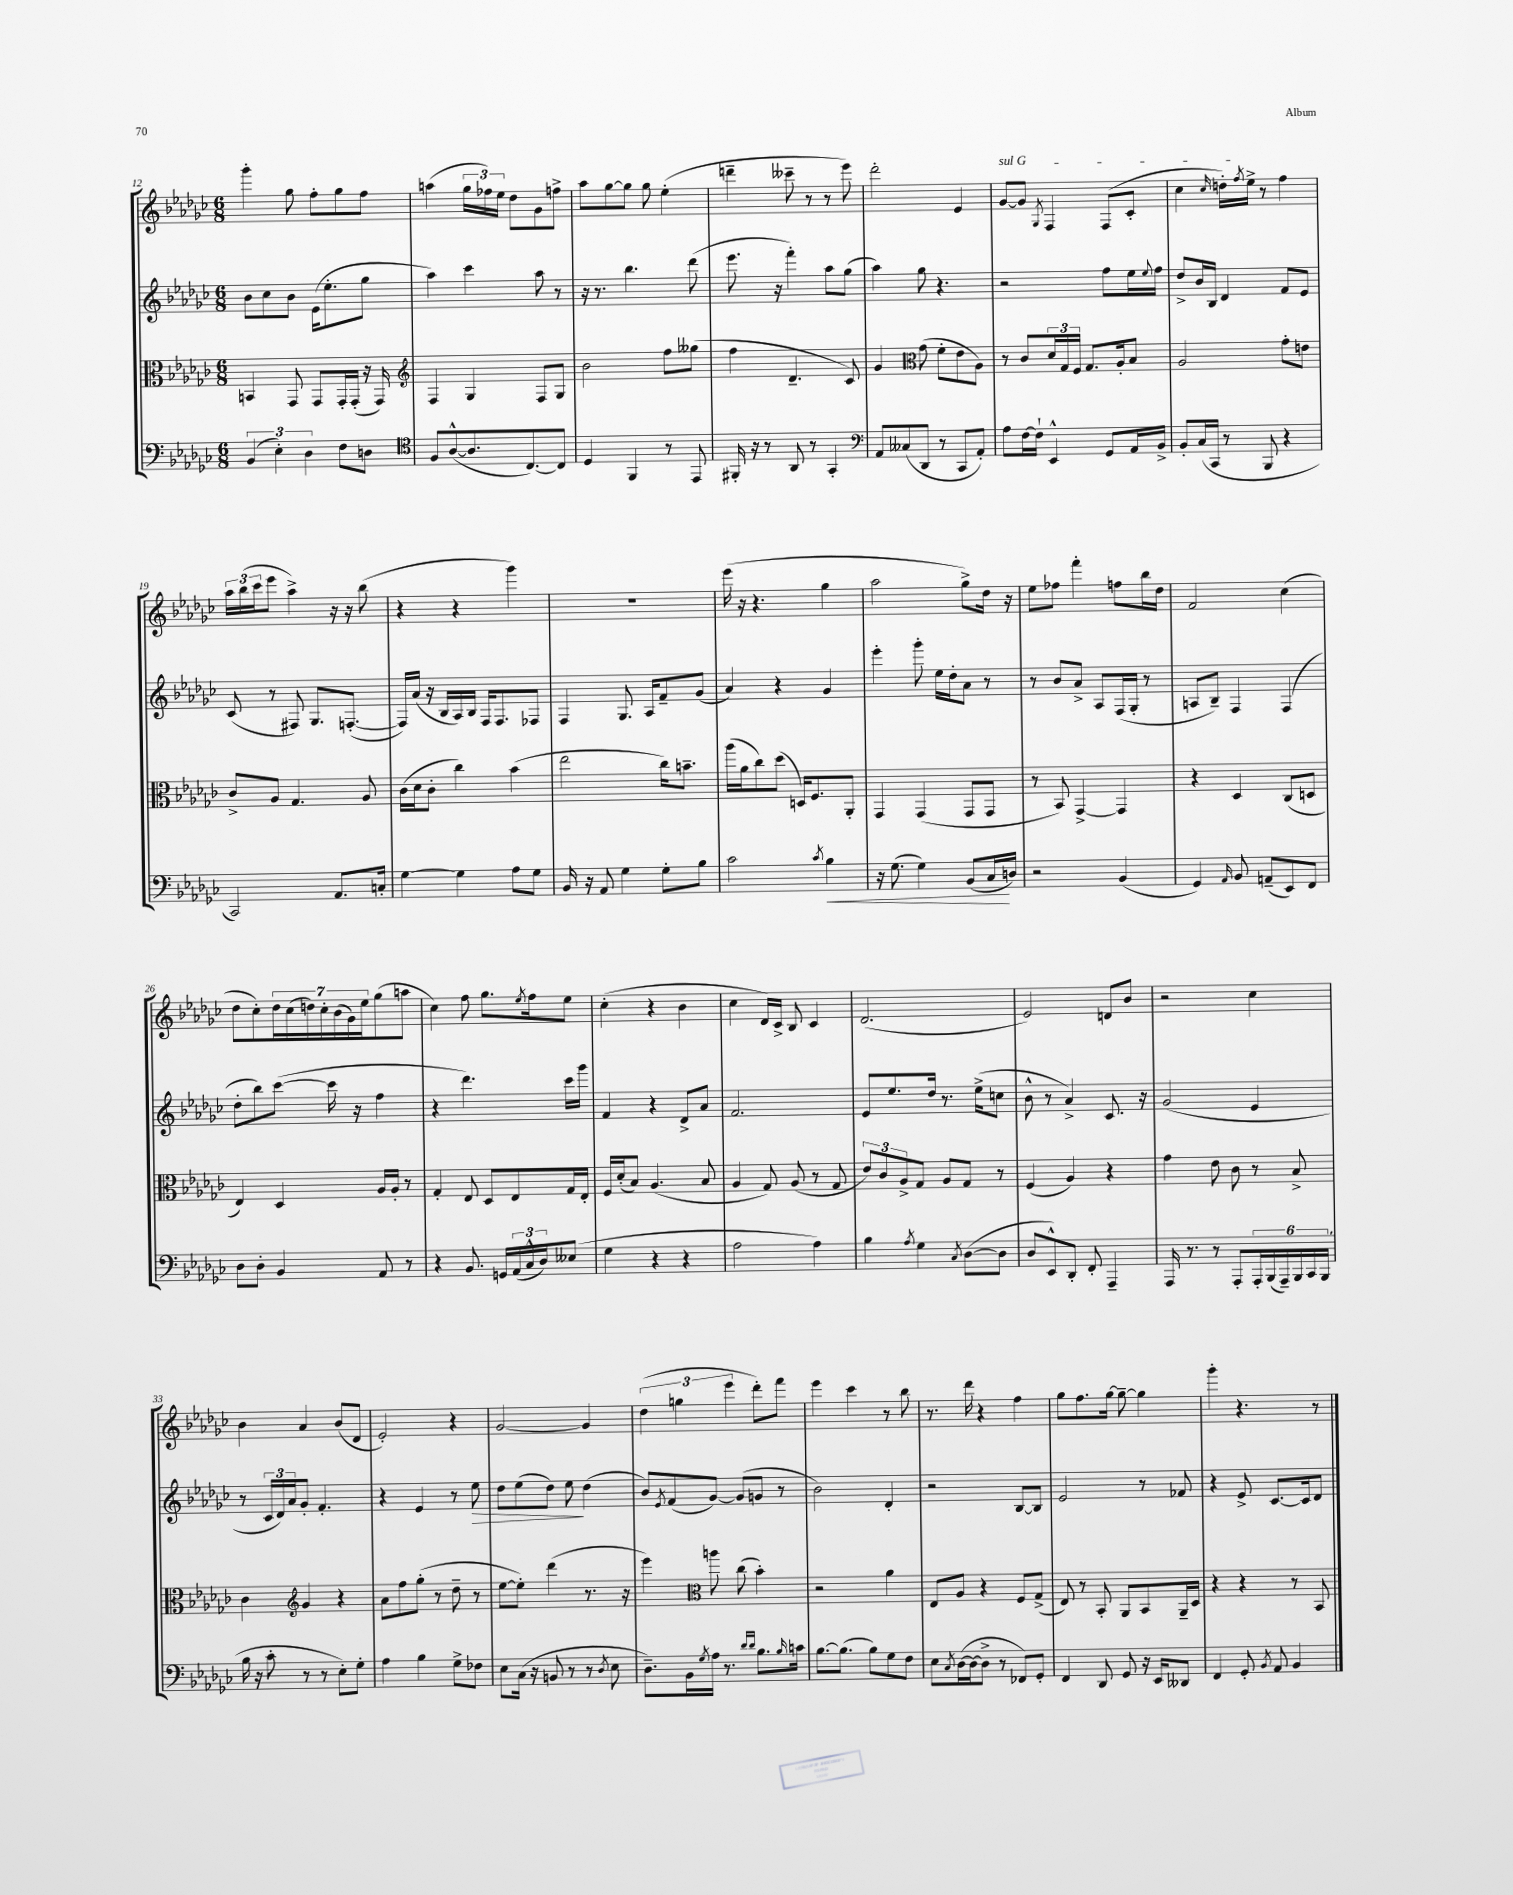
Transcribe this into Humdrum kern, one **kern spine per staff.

**kern	**dynam	**kern	**kern	**dynam	**kern
*part4	*part4	*part3	*part2	*part2	*part1
*staff4	*staff4	*staff3	*staff2	*staff2	*staff1
*clefF4	*	*clefC3	*clefG2	*	*clefG2
*k[b-e-a-d-g-c-]	*	*k[b-e-a-d-g-c-]	*k[b-e-a-d-g-c-]	*	*k[b-e-a-d-g-c-]
*M6/8	*	*M6/8	*M6/8	*	*M6/8
=12	=12	=12	=12	=12	=12
(6BB-/	.	4BBn/	8b-\L	.	4ggg-'\
.	.	.	8cc-\	.	.
6E-'\)	.	.	.	.	.
.	.	8GG-/	8b-\J	.	8gg-\
6D-\	.	.	.	.	.
.	.	8GG-/L	(16e-\KL	.	8ff'\L
.	.	.	8.ee-'\	.	.
8F\L	.	16GG-'/L	.	.	8gg-\
.	.	(16GG-'/JJ	.	.	.
8Dn\J	.	16r	8gg-\J	.	8ff\J
.	.	16GG-/)	.	.	.
=13	=13	=13	=13	=13	=13
*clefC4	*	*clefG2	*	*	*
8F/L	.	4F/	4aa-\)	.	(4aan\
([8A-^^/	.	.	.	.	.
8.A-/]	.	4G-/	4ccc-\	.	24gg-\LL
.	.	.	.	.	24ff-X\)
.	.	.	.	.	24ee-\JJ
.	.	.	.	.	8dd-\L
[8.C-/)	.	.	.	.	.
.	.	8F/L	8aa-\	.	8g-\
8C-/J]	.	8G-/J	8r	.	8ffn^\J
=14	=14	=14	=14	=14	=14
4D-/	.	2b-\	16r	.	8aa-\L
.	.	.	8.r	.	.
.	.	.	.	.	[8gg-\
4FF/	.	.	4.bb-\	.	8gg-\J]
.	.	.	.	.	8gg-\
8r	.	8ff\L	.	.	(4ee-'\
8EE-/	.	(8gg--X\J	(8ddd-\	.	.
=15	=15	=15	=15	=15	=15
16FF#X'/	.	4ff\	8.eee-\	.	4dddn~\
16r	.	.	.	.	.
8r	.	.	.	.	.
.	.	.	16r	.	.
8AA-/	.	4.d-~/	4fff'\)	.	8ccc--X~\
8r	.	.	.	.	8r
4GG-'/	.	.	8aa-\L	.	8r
.	.	8c-/)	(8gg-\J	.	8eee-\)
=16	=16	=16	=16	=16	=16
*clefF4	*	*	*	*	*
8AA-/L	.	4g-/	4aa-\)	.	2ddd-'\
(8C--X/	.	.	.	.	.
*	*	*clefC3	*	*	*
8DD-/J	.	(8g-\	8gg-\	.	.
8r	.	8f'\L	4.r	.	.
8CC-/L	.	8e-\	.	.	4e-/
8AA-'/J)	.	8A-\J)	.	.	.
=17	=17	=17	=17	=17	=17
!	!	!	!	!	!LO:TX:a:i:t=sul G
8A-\L	.	8r	2r	.	[8g-/L
[16F\L	.	8c-/L	.	.	8g-/J]
16F`\JJ]	.	.	.	.	.
.	.	.	.	.	8qG-/
4EE-^^/	.	24d-/L	.	.	4F/
.	.	24G-/	.	.	.
.	.	24F/JJ	.	.	.
.	.	8.G-/L	.	.	.
8GG-/L	.	.	8ff\L	.	(8F/L
.	.	16A-'/k	.	.	.
16AA-/L	.	8B-/J	16ee-\L	.	8c-'/J
.	.	.	8qqee-/	.	.
16BB-^/JJ	.	.	16ff\JJ	.	.
=18	=18	=18	=18	=18	=18
8BB-'/L	.	2A-/	8dd-^/L	.	4cc-\
(16C-/L	.	.	16b-/L	.	.
16CC-/JJ	.	.	16B-/JJ	.	.
.	.	.	.	.	16qqcc-/
8r	.	.	4d-/	.	16ddn'\LL)
.	.	.	.	.	8qff/
.	.	.	.	.	16ee-^\JJ
8BBB-/	.	.	.	.	8r
4r	.	8g-'\L	8f/L	.	4ff\
.	.	8en\J	8e-/J	.	.
!!LO:LB:g=z
=19	=19	=19	=19	=19	=19
2CC-/)	.	8c-^/L	(8c-/	.	24aa-\LL
.	.	.	.	.	(24bb-\
.	.	.	.	.	24ccc-\J
.	.	8A-/J	8r	.	8eee-\J
.	.	4.G-/	8F#X/)	.	4aa-^\)
.	.	.	8.G-/L	.	.
8.AA-/L	.	.	.	.	16r
.	.	.	([8.Fn'/J	.	16r
.	.	8A-/	.	.	(8bb-\
16Cn'/Jk	.	.	.	.	.
=20	=20	=20	=20	=20	=20
[4G-\	.	(16c-\LL	16F/LL])	.	4r
.	.	16d-\J	(16a-/JJ	.	.
.	.	8c-'\J	16r	.	.
.	.	.	16B-/LL	.	.
4G-\]	.	4cc-\)	16A-/)	.	4r
.	.	.	16B-/JJ	.	.
.	.	.	16F/KL	.	.
.	.	.	8.F/	.	.
8A-\L	.	(4b-\	.	.	4ggg-\)
8G-\J	.	.	8F-X/J	.	.
=21	=21	=21	=21	=21	=21
16BB-/	.	2ee-\	4F/	.	2.r
16r	.	.	.	.	.
8AA-/	.	.	.	.	.
4G-\	.	.	8.G-/	.	.
.	.	.	16A-/KL	.	.
8G-'\L	.	16cc-\KL)	8f~/	.	.
.	.	8.bn~\J	.	.	.
8B-\J	.	.	(8g-/J	.	.
=22	=22	=22	=22	=22	=22
2c-\	.	(16aa-\LL	4a-/)	.	(16eee-\
.	.	16a-\J	.	.	16r
.	.	8cc-\)	.	.	4.r
.	.	(8dd-\J	4r	.	.
.	.	16Dn/KL)	.	.	.
.	.	8.F/	.	.	.
8qc-/	.	.	.	.	.
!	!LO:HP:b	!	!	!	!
4B-\	<	.	4g-/	.	4gg-\
.	.	8AA-'/J	.	.	.
=23	=23	=23	=23	=23	=23
16r	.	4GG-/	4eee-'\	.	2aa-\
(8.G-\	.	.	.	.	.
4G-\)	.	(4GG-/	8ggg-'\	.	.
.	.	.	16ee-\LL	.	.
.	.	.	16dd-'\J	.	.
(8BB-/L	.	8GG-/L	8a-\J	.	8gg-^\L)
16C-/L	.	8GG-/J	8r	.	16dd-\Jk
16Dn/JJ)	[	.	.	.	16r
=24	=24	=24	=24	=24	=24
2r	.	8r	8r	.	8ee-\L
.	.	8BB-/)	8b-/L	.	8ff-X\J
.	.	[4GG-^/	8a-^/J	.	4fff'\
.	.	.	8A-/L	.	.
(4BB-/	.	4GG-/]	(16F/L	.	8ffn\L
.	.	.	16G-'/JJ	.	.
.	.	.	8r	.	16bb-\L
.	.	.	.	.	16dd-\JJ
=25	=25	=25	=25	=25	=25
4GG-/)	.	4r	8An/L	.	2f/
.	.	.	8B-~/J)	.	.
16qqAA-/	.	.	.	.	.
8BB-/	.	4D-/	4F/	.	.
(8AAn~/L	.	.	.	.	.
8EE-/)	.	(8C-/L	(4F/	.	(4cc-\
8FF/J	.	8Dn/J	.	.	.
!!LO:LB:g=z
=26	=26	=26	=26	=26	=26
8D-\L	.	4E-/)	8dd-'\L	.	8dd-\L
8D-'\J	.	.	8bb-\)	.	8cc-'\)
4BB-/	.	4D-/	([8ccc-\J	.	28dd-\L
.	.	.	.	.	(28cc-\
.	.	.	.	.	28ddn\)
.	.	.	.	.	28cc-'\
.	.	.	16ccc-\]	.	.
.	.	.	.	.	(28b-\
.	.	.	.	.	28g-\)
.	.	.	16r	.	.
.	.	.	.	.	28ee-\J
8AA-/	.	16A-/LL	4ff\	.	(8gg-\
.	.	16A-'/JJ	.	.	.
8r	.	8r	.	.	8aan\J
=27	=27	=27	=27	=27	=27
4r	.	4G-'/	4r	.	4cc-\)
8.BB-/	.	8E-/	4.ddd-\)	.	8ff\
.	.	8D-/L	.	.	8.gg-\L
16GGn/LL	.	.	.	.	.
(24AA-/	.	8E-/	.	.	.
24C-^^/	.	.	.	.	.
.	.	.	.	.	8qee-/
.	.	.	.	.	16ff\k
24D-/J)	.	.	.	.	.
(8E--X/J	.	16G-/L	16ccc-\LL	.	8ee-\J
.	.	16E-'/JJ	16ggg-\JJ	.	.
=28	=28	=28	=28	=28	=28
4G-\	.	16F/LL	4f/	.	(4cc-'\
.	.	(16d-'/J	.	.	.
.	.	8B-/J)	.	.	.
4r	.	(4.A-/	4r	.	4r
4r	.	.	8d-^/L	.	4b-\
.	.	8B-/	8a-/J	.	.
=29	=29	=29	=29	=29	=29
2A-\	.	4A-/	2.f/	.	4cc-\
.	.	8G-/)	.	.	16d-/LL)
.	.	.	.	.	16c-^/JJ
.	.	(8A-/	.	.	8B-/
4A-\)	.	8r	.	.	4c-/
.	.	8G-/	.	.	.
=30	=30	=30	=30	=30	=30
4B-\	.	12e-/L)	8e-/L	.	(2.d-/
.	.	12c-/	.	.	.
.	.	.	8.ee-/	.	.
.	.	12A-^/	.	.	.
8qA-/	.	.	.	.	.
4G-\	.	8G-/J	.	.	.
.	.	.	16dd-/Jk	.	.
.	.	8A-/L	8.r	.	.
8qC-/	.	.	.	.	.
([8D-\L	.	8G-/J	.	.	.
.	.	.	(16ee-^\KL	.	.
8D-\J]	.	8r	8ccn\J	.	.
=31	=31	=31	=31	=31	=31
8D-/L	.	(4F/	8b-^^\	.	2e-/)
8EE-^^/)	.	.	8r	.	.
8DD-'/J	.	4A-/)	4a-^/)	.	.
8FF'/	.	.	.	.	.
4AAA-~/	.	4r	8.c-/	.	8dn/L
.	.	.	.	.	8b-/J
.	.	.	16r	.	.
=32	=32	=32	=32	=32	=32
16AAA-/	.	4g-\	(2g-/	.	2r
8.r	.	.	.	.	.
8r	.	8e-\	.	.	.
8AAA-'/L	.	8c-\	.	.	.
24AAA-'/L	.	8r	4e-/	.	4cc-\
(24BBB-/	.	.	.	.	.
24AAA-~/)	.	.	.	.	.
24BBB-/	.	8B-^/	.	.	.
24CC-/	.	.	.	.	.
(24BBB-/JJ	.	.	.	.	.
!!LO:LB:g=z
=33	=33	=33	=33	=33	=33
16B-\	.	4c-\	8r	.	4b-\
16r	.	.	.	.	.
8c-'\	.	.	24c-/LL	.	.
.	.	.	24d-/)	.	.
.	.	.	24a-/J	.	.
*	*	*clefG2	*	*	*
8r	.	4g-/	8g-'/J	.	4a-/
8r	.	.	4.f'/	.	.
8E-'\L)	.	4r	.	.	(8b-/L
8G-'\J	.	.	.	.	8d-/J
=34	=34	=34	=34	=34	=34
4A-\	.	8a-\L	4r	.	2e-'/)
.	.	8ff\	.	.	.
4B-\	.	(8gg-'\J	4e-/	.	.
.	.	8r	.	.	.
8G-^\L	.	8dd-~\	8r	.	4r
!	!	!	!	!LO:HP:b	!
8F-X\J	.	8r	8ee-\	>	.
=35	=35	=35	=35	=35	=35
8E-\L	.	[8ee-\L	8dd-\L	.	[2g-/
(16C-\Jk	.	8ee-'\J])	(8ee-\	.	.
16r	.	.	.	.	.
8BBn/	.	(4ddd-\	8dd-\J)	.	.
8r	.	.	8ee-\	.	.
8r	.	8.r	(4dd-\	]	4g-/]
8qD-/	.	.	.	.	.
8E-\	.	.	.	.	.
.	.	16r	.	.	.
=36	=36	=36	=36	=36	=36
8.D-~\L)	.	4eee-\)	8b-/L)	.	(6dd-\
.	.	.	8qe-/	.	.
.	.	.	(8f/	.	.
.	.	.	.	.	6ggn\
16BB-\L	.	.	.	.	.
8qG-/	.	.	.	.	.
*	*	*clefC3	*	*	*
16A-\JJ	.	8aan\	[8g-/J)	.	.
8.r	.	.	.	.	.
.	.	.	.	.	6eee-\
.	.	(8cc-\	(8g-/L]	.	.
16qqd-/LL	.	.	.	.	.
16qqd-/JJ	.	.	.	.	.
8.B-\L	.	4b-'\)	8gn/J	.	8ddd-'\L)
.	.	.	8r	.	8fff\J
16qqB-/	.	.	.	.	.
16cn\Jk	.	.	.	.	.
=37	=37	=37	=37	=37	=37
[8.B-\L	.	2r	2b-\)	.	4eee-\
(8.B-\J]	.	.	.	.	.
.	.	.	.	.	4ccc-\
8B-\L)	.	.	.	.	.
8G-\	.	4a-\	4d-'/	.	8r
8F\J	.	.	.	.	8bb-\
=38	=38	=38	=38	=38	=38
8E-\L	.	8E-/L	2r	.	8.r
8qC-/	.	.	.	.	.
([16D-\L	.	8A-/J	.	.	.
16D-\J_	.	.	.	.	16ddd-\
8D-^\J]	.	4r	.	.	4r
8r	.	.	.	.	.
8FF-X/L)	.	8F/L	[8B-/L	.	4ff\
8GG-'/J	.	(8G-^/J	8B-/J]	.	.
=39	=39	=39	=39	=39	=39
4FF/	.	8E-/)	2e-/	.	8gg-\L
.	.	8r	.	.	8.ff\
8DD-/	.	8BB-'/	.	.	.
.	.	.	.	.	[16gg-\Jk
8GG-/	.	8AA-/L	.	.	8gg-~\_
16r	.	8BB-/	8r	.	4gg-\]
16EE-/KL	.	.	.	.	.
8DD--X/J	.	16AA-~/L	8f-X/	.	.
.	.	16D-/JJ	.	.	.
=40	=40	=40	=40	=40	=40
4FF/	.	4r	4r	.	4ggg-'\
8GG-'/	.	4r	8e-^/	.	4.r
8qBB-/	.	.	.	.	.
8AA-/	.	.	[8.c-/L	.	.
4BB-/	.	8r	.	.	.
.	.	.	16c-/k]	.	.
.	.	8BB-/	8d-/J	.	8r
==	==	==	==	==	==
*-	*-	*-	*-	*-	*-
